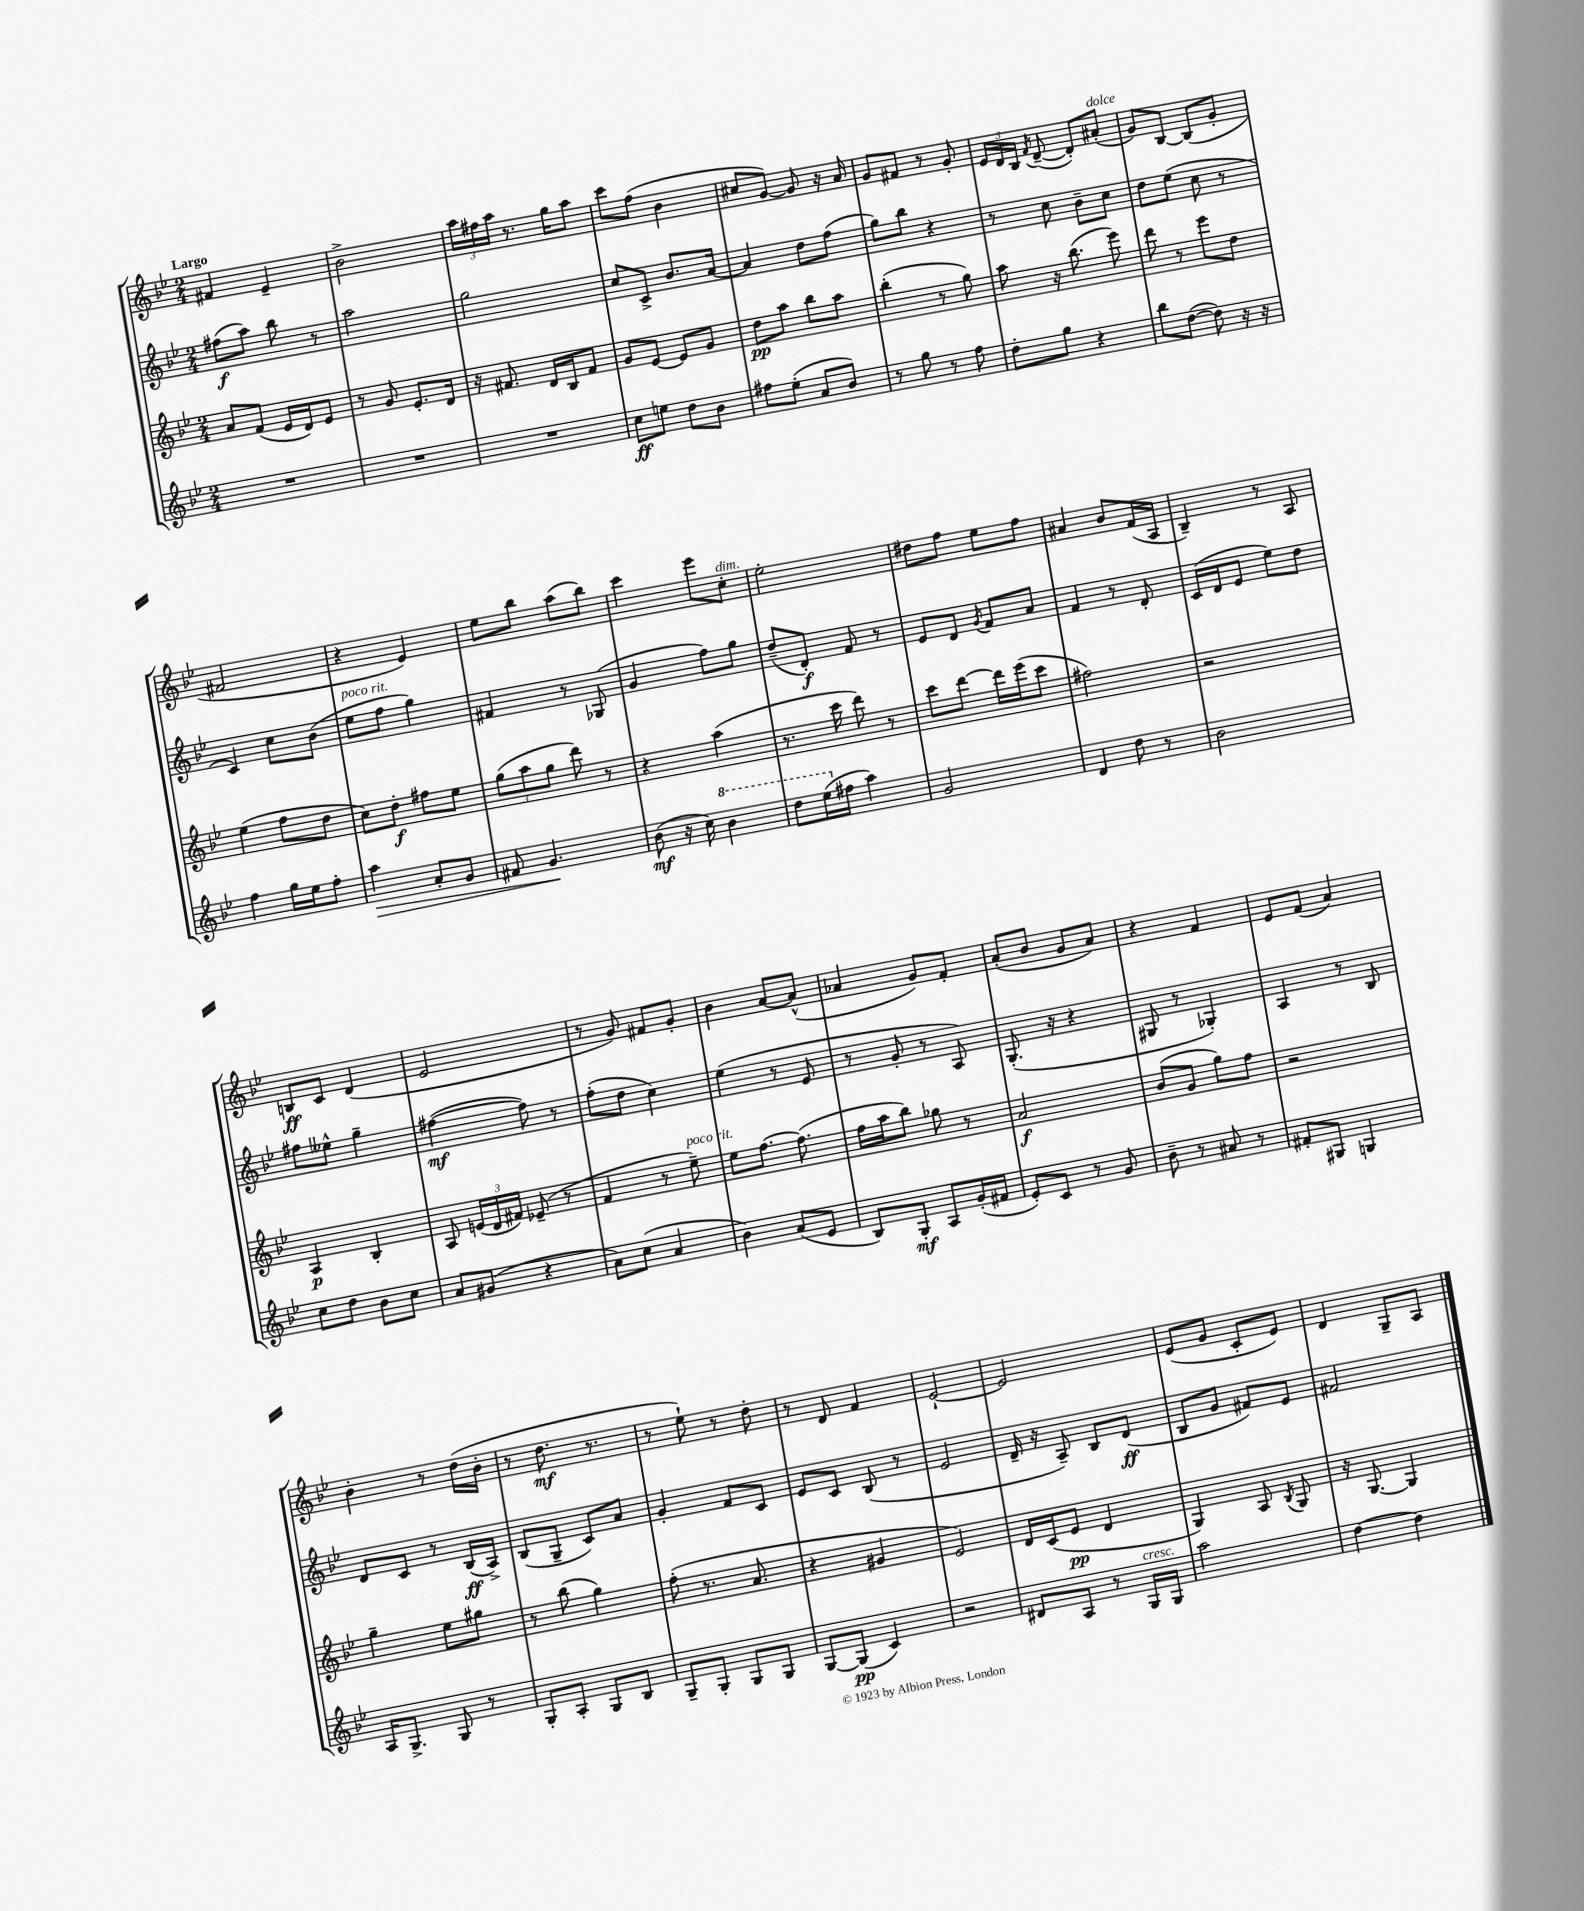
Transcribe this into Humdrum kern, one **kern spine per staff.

**kern	**dynam	**kern	**dynam	**kern	**dynam	**kern	**dynam
*part4	*part4	*part3	*part3	*part2	*part2	*part1	*part1
*staff4	*staff4	*staff3	*staff3	*staff2	*staff2	*staff1	*staff1
*clefG2	*	*clefG2	*	*clefG2	*	*clefG2	*
*k[b-e-]	*	*k[b-e-]	*	*k[b-e-]	*	*k[b-e-]	*
*M2/4	*	*M2/4	*	*M2/4	*	*M2/4	*
=1	=1	=1	=1	=1	=1	=1	=1
!	!	!	!	!	!	!LO:TX:a:B:t=Largo	!
2r	.	8a/L	.	(8ff#X\L	f	4f#X/	.
.	.	(8f/J	.	8aa\J)	.	.	.
.	.	16e-/LL	.	8bb-\	.	4e-~/	.
.	.	16d/J)	.	.	.	.	.
.	.	8e-/J	.	8r	.	.	.
=2	=2	=2	=2	=2	=2	=2	=2
2r	.	8r	.	2aa\	.	2b-^\	.
.	.	8g/	.	.	.	.	.
.	.	8.e-'/L	.	.	.	.	.
.	.	16d/Jk	.	.	.	.	.
=3	=3	=3	=3	=3	=3	=3	=3
2r	.	16r	.	2gg\	.	24aa\LL	.
.	.	.	.	.	.	24ff#X\	.
.	.	8.f#X/	.	.	.	.	.
.	.	.	.	.	.	24aa\JJ	.
.	.	.	.	.	.	8.r	.
.	.	16d/LL	.	.	.	.	.
.	.	16B-/J	.	.	.	16gg\KL	.
.	.	8f#/J	.	.	.	8aa\J	.
=4	=4	=4	=4	=4	=4	=4	=4
8cc\L	ff	8g/L	.	8cc/L	.	8ccc\L	.
8een\J	.	[8e-/J	.	8c^/J	.	(8ff\J	.
8dd\L	.	8e-/L]	.	8.b-/L	.	4b-\	.
8b-\J	.	8g/J	.	.	.	.	.
.	.	.	.	[16a/Jk	.	.	.
=5	=5	=5	=5	=5	=5	=5	=5
8ff#X\L	.	8dd\L	pp	4a/]	.	8cc#X/L	.
(8ee-'\J	.	8aa\J	.	.	.	[8g/J)	.
8a/L	.	8bb-\L	.	8dd\L	.	8g/]	.
8b-/J)	.	8aa\J	.	(8ff\J	.	16r	.
.	.	.	.	.	.	16a/	.
=6	=6	=6	=6	=6	=6	=6	=6
8r	.	(4bb-'\	.	8gg\L)	.	8g/L	.
8gg\	.	.	.	8bb-\J	.	8f#X/J	.
8r	.	8r	.	4r	.	8r	.
8ff\	.	8gg\)	.	.	.	8g'/	.
=7	=7	=7	=7	=7	=7	=7	=7
8dd'\L	.	8aa\	.	8r	.	24e-/LL	.
.	.	.	.	.	.	24d/	.
.	.	.	.	.	.	24B-/JJ	.
.	.	.	.	.	.	8qf/	.
8gg\J	.	16r	.	8cc\	.	([8d~/	.
.	.	(8.bb-\	.	.	.	.	.
4r	.	.	.	8b-~\L	.	8d'/L])	.
!	!	!	!	!	!	!LO:TX:a:i:t=dolce	!
.	.	8eee-\)	.	8cc\J	.	(8a#X'/J	.
=8	=8	=8	=8	=8	=8	=8	=8
8bb-\L	.	8ddd\	.	8dd\L	.	8g/L)	.
([8dd\J	.	8r	.	(8ee-\J	.	[8B-/J	.
8dd\])	.	8eee-\L	.	8cc\	.	(8B-/L]	.
16r	.	8dd\J	.	8r	.	8g'/J	.
16r	.	.	.	.	.	.	.
!!LO:LB:g=z
=9	=9	=9	=9	=9	=9	=9	=9
4ff\	.	(4ee-\	.	4c/)	.	2f#X/	.
16gg\LL	.	8ff\L	.	8cc\L	.	.	.
16ee-\J	.	.	.	.	.	.	.
8ff'\J	.	8dd\J	.	(8b-\J	.	.	.
=10	=10	=10	=10	=10	=10	=10	=10
!	!	!	!	!LO:TX:a:i:t=poco rit.	!	!	!
!	!LO:HP:b	!	!	!	!	!	!
4aa\	>	8cc\L)	.	8ee-\L	.	4r	.
.	.	8dd'\J	f	8ff\J	.	.	.
8a'/L	.	8ff#X\L	.	4gg\)	.	4e-/)	.
8g/J	.	8ee-\J	.	.	.	.	.
=11	=11	=11	=11	=11	=11	=11	=11
8f#X/	.	(12gg\L	.	4f#X/	.	8ee-\L	.
.	.	12aa\	.	.	.	.	.
4.g/	.	.	.	.	.	8bb-\J	.
.	.	12gg\J	.	.	.	.	.
.	.	8ddd\)	.	8r	.	(8aa\L	.
.	.	8r	.	(8G-X/	.	8bb-\J)	.
.	]	.	.	.	.	.	.
=12	=12	=12	=12	=12	=12	=12	=12
(8b-\	mf	4r	.	4g/	.	4ccc\	.
16r	.	.	.	.	.	.	.
16cc\)	.	.	.	.	.	.	.
*8va	*	*	*	*	*	*	*
4bb-\	.	(4aa\	.	8ff\L)	.	8eee-\L	.
!	!	!	!	!	!	!LO:TX:a:i:t=dim.	!
.	.	.	.	8gg\J	.	8cc'\J	.
=13	=13	=13	=13	=13	=13	=13	=13
8ddd\L	.	8.r	.	(8dd~/L	.	2ee-'\	.
(16eee-\L	.	.	.	8d'/J)	f	.	.
*X8va	*	*	*	*	*	*	*
16ff#X\JJ	.	16ccc\	.	.	.	.	.
4aa\)	.	8ddd\)	.	8f/	.	.	.
.	.	8r	.	8r	.	.	.
=14	=14	=14	=14	=14	=14	=14	=14
2g/	.	8ccc\L	.	8e-/L	.	8dd#X\L	.
.	.	[8ddd\J	.	8d/J	.	8ff\J	.
.	.	.	.	8qg/	.	.	.
.	.	16ddd\LL]	.	8f/L	.	8ee-\L	.
.	.	(16eee-\J	.	.	.	.	.
.	.	8ccc\J	.	8a/J	.	8ff\J	.
=15	=15	=15	=15	=15	=15	=15	=15
4d/	.	2ff#X\)	.	4f/	.	4a#X/	.
8dd\	.	.	.	8r	.	8b-/L	.
8r	.	.	.	8d'/	.	(16f/L	.
.	.	.	.	.	.	16A/JJ	.
=16	=16	=16	=16	=16	=16	=16	=16
2b-\	.	2r	.	(16c/LL	.	4B-~/)	.
.	.	.	.	16d/J	.	.	.
.	.	.	.	8e-/J	.	.	.
.	.	.	.	8ee-\L)	.	8r	.
.	.	.	.	8dd\J	.	8A/	.
!!LO:LB:g=z
=17	=17	=17	=17	=17	=17	=17	=17
8cc\L	.	4A/	p	8ff#X\L	.	8Bn/L	ff
8dd\J	.	.	.	8ee--X^^\J	.	8c/J	.
8b-\L	.	4B-'/	.	4gg~\	.	(4d/	.
8cc\J	.	.	.	.	.	.	.
=18	=18	=18	=18	=18	=18	=18	=18
8a/L	.	8A/	.	([4ff#X\	mf	2e-/	.
(8g#X/J	.	(24en/LL	.	.	.	.	.
.	.	24d/	.	.	.	.	.
.	.	24f#X/JJ)	.	.	.	.	.
4r	.	(8e-X~/	.	8ff#\])	.	.	.
.	.	8r	.	8r	.	.	.
=19	=19	=19	=19	=19	=19	=19	=19
8a\L)	.	4f/	.	(8ff'\L	.	8r	.
(8cc\J	.	.	.	8dd\J	.	8g/)	.
4a/	.	8r	.	4cc\)	.	8f#X/L	.
!	!	!LO:TX:a:i:t=poco rit.	!	!	!	!	!
.	.	8ee-~\)	.	.	.	8g'/J	.
=20	=20	=20	=20	=20	=20	=20	=20
4b-\)	.	8ee-\L	.	(4ee-\	.	4b-\	.
.	.	[8.ff\J	.	.	.	.	.
(8a/L	.	.	.	8r	.	[8a/L	.
.	.	(8.ff\]	.	.	.	.	.
8e-/J	.	.	.	8e-/	.	(8a^^/J]	.
=21	=21	=21	=21	=21	=21	=21	=21
8B-/L)	.	16ff\LL	.	8r	.	4a-X/	.
.	.	16aa\J	.	.	.	.	.
8G'/J	mf	8bb-\J)	.	8g'/	.	.	.
8A/L	.	8gg-X\	.	8r	.	8g/L)	.
(16g'/L	.	8r	.	8A/)	.	8f'/J	.
16f#X/JJ	.	.	.	.	.	.	.
=22	=22	=22	=22	=22	=22	=22	=22
8e-'/L)	.	2a/	f	(8.G'/	.	(8a'/L	.
8c/J	.	.	.	.	.	8b-/J	.
.	.	.	.	16r	.	.	.
8r	.	.	.	4r	.	8g/L	.
8g/	.	.	.	.	.	8a/J)	.
=23	=23	=23	=23	=23	=23	=23	=23
8b-~\	.	(8b-/L	.	8G#X/	.	4r	.
8r	.	8g/J	.	8r	.	.	.
8a#X/	.	8gg\L)	.	4G-X'/)	.	4f/	.
8r	.	8ff\J	.	.	.	.	.
=24	=24	=24	=24	=24	=24	=24	=24
8f#X'/L	.	2r	.	4A/	.	8e-/L	.
8G#X/J	.	.	.	.	.	(8f/J	.
4Gn/	.	.	.	8r	.	4a/)	.
.	.	.	.	8B-/	.	.	.
!!LO:LB:g=z
=25	=25	=25	=25	=25	=25	=25	=25
16A/KL	.	4gg~\	.	8d/L	.	4b-'\	.
8.G^/J	.	.	.	.	.	.	.
.	.	.	.	8c/J	.	.	.
8G/	.	8ee-\L	.	8r	.	8r	.
8r	.	8gg#X\J	.	(16B-/LL	ff	(16dd\LL	.
.	.	.	.	16A^/JJ)	.	16b-'\JJ	.
=26	=26	=26	=26	=26	=26	=26	=26
8G'/L	.	8r	.	(8B-/L	.	8r	.
8A'/J	.	(8bb-\	.	8G~/J	.	8.dd\	mf
8G/L	.	4gg\)	.	8c/L)	.	.	.
.	.	.	.	.	.	8.r	.
8B-/J	.	.	.	8a/J	.	.	.
=27	=27	=27	=27	=27	=27	=27	=27
8G~/L	.	(8ff'\	.	4g'/	.	8r	.
8G'/J	.	8.r	.	.	.	8ee-`\)	.
8G/L	.	.	.	8f/L	.	8r	.
.	.	8.a/	.	.	.	.	.
8G/J	.	.	.	8c/J	.	8dd'\	.
=28	=28	=28	=28	=28	=28	=28	=28
[8G/L	.	4r	.	8e-/L	.	8r	.
(8G/J]	pp	.	.	8c/J	.	8d/	.
4c/)	.	4g#X/	.	(8B-/	.	4f/	.
.	.	.	.	8r	.	.	.
=29	=29	=29	=29	=29	=29	=29	=29
2r	.	2e-/)	.	2e-/	.	[2e-`/	.
=30	=30	=30	=30	=30	=30	=30	=30
8d#X/L	.	16d/LL	.	16d~/	.	2e-/]	.
.	.	(16c/J	.	16r	.	.	.
8A/J	.	8e-/J	pp	8A~/)	.	.	.
8r	.	4d/	.	8B-/L	.	.	.
!LO:TX:a:i:t=cresc.	!	!	!	!	!	!	!
16G/LL	.	.	.	(8d/J	ff	.	.
16G/JJ	.	.	.	.	.	.	.
=31	=31	=31	=31	=31	=31	=31	=31
2aa\	.	4G/)	.	8B-/L	.	(8e-/L	.
.	.	.	.	8g/J	.	8g/J	.
.	.	8A/	.	8f#X/L)	.	8c'/L	.
.	.	8qB-/	.	.	.	.	.
.	.	8G/	.	8e-/J	.	8e-/J)	.
=32	=32	=32	=32	=32	=32	=32	=32
[4dd\	.	16r	.	2f#X/	.	4d/	.
.	.	[8.G/	.	.	.	.	.
4dd\]	.	4G/]	.	.	.	8G~/L	.
.	.	.	.	.	.	8A/J	.
==	==	==	==	==	==	==	==
*-	*-	*-	*-	*-	*-	*-	*-
